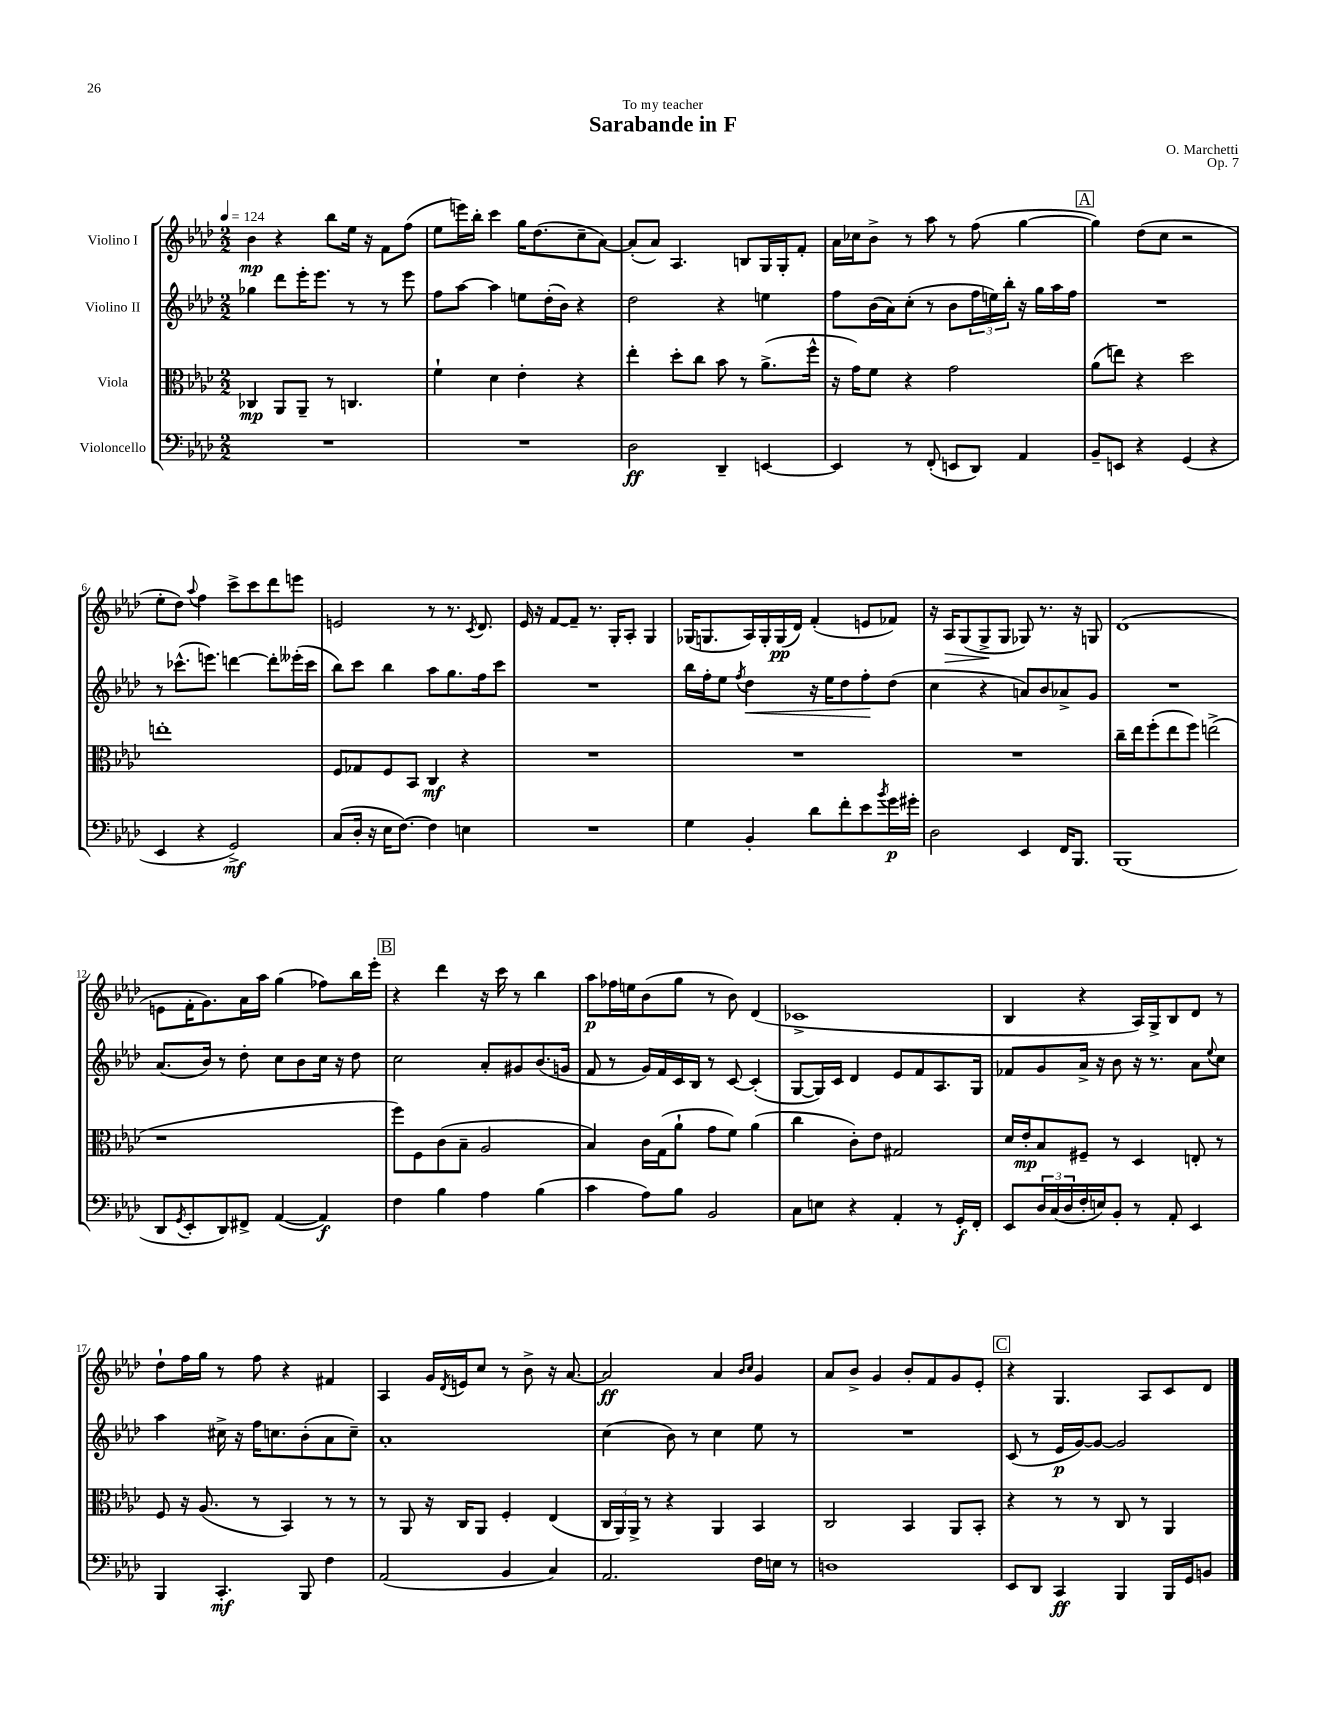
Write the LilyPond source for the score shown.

\header { title = "Sarabande in F" composer = "O. Marchetti" dedication = "To my teacher" opus = "Op. 7" }
<<
\new StaffGroup <<
\new Staff = "s0" \with { instrumentName = "Violino I" } {
    \clef treble \key aes \major \numericTimeSignature \time 2/2 \tempo 4 = 124
    bes'4\mp r4 bes''8 ees''16 r16 f'8 f''8( |
    ees''8 e'''16) bes''16-. c'''4 g''16 des''8.( c''8-- aes'8~) |
    aes'8-.( aes'8) aes4. b8 g16 g16-. f'8-. |
    aes'16 ces''16 bes'8-> r8 aes''8 r8 f''8( g''4~ |
    \mark \markup { \box "A" } g''4) des''8( c''8 r2 |
    ees''8-. des''8) \appoggiatura { aes''8 } f''4 c'''8-> c'''8 des'''8 e'''8 |
    e'2 r8 r8. \acciaccatura { c'8 } des'8. |
    ees'16 r16 f'8~ f'8-- r8. g16-. aes8-. g4 |
    ges16( g8. aes16) g16-. g16\pp( des'16) f'4-.( e'8 fes'8) |
    r16 aes16\> g8( g8->\! g8 ges8) r8. r16 g8 |
    des'1( |
    e'8 f'16-. g'8.) aes'16 aes''16 g''4( fes''8) bes''16 ees'''16-. |
    \mark \markup { \box "B" } r4 des'''4 r16 c'''16 r8 bes''4 |
    aes''8\p fes''16 e''16 bes'8( g''8 r8 bes'8) des'4( |
    ces'1-> |
    bes4 r4 aes16) g16-> bes8 des'8 r8 |
    des''8-! f''16 g''16 r8 f''8 r4 fis'4 |
    aes4 g'16 \acciaccatura { des'8 } e'16 c''8 r8 bes'8-> r16 aes'8.~ |
    aes'2\ff aes'4 \grace { bes'16 c''16 } g'4 |
    aes'8 bes'8-> g'4 bes'8-. f'8 g'8 ees'8-. |
    \mark \markup { \box "C" } r4 g4. aes8 c'8 des'8 \bar "|." |
}
\new Staff = "s1" \with { instrumentName = "Violino II" } {
    \clef treble \key aes \major \numericTimeSignature \time 2/2
    ges''4 des'''8 ees'''16-. ees'''8. r8 r8 ees'''8 |
    f''8 aes''8~ aes''4 e''8 des''16-.( bes'16) r4 |
    des''2 r4 e''4 |
    f''8 bes'16( aes'16) c''8-.( r8 bes'8 \tuplet 3/2 { f''16 e''16) bes''16-. } r16 g''16 aes''16 f''16 |
    \mark \markup { \box "A" } R1 |
    r8 ces'''8.-^( e'''8.) d'''4~ d'''8-. eeses'''16-.( ces'''16 |
    bes''8) c'''8 bes''4 aes''8 g''8. f''16 c'''8 |
    R1 |
    bes''16 f''16-. ees''8 \acciaccatura { f''8 } des''4\< r16 ees''16 des''8 f''8-.\! des''8( |
    c''4 r4 a'8) bes'8 aes'8-> g'8 |
    R1 |
    aes'8.( bes'16) r8 des''8-. c''8 bes'8 c''16 r16 des''8 |
    \mark \markup { \box "B" } c''2 aes'8-. gis'8 bes'8.( g'16 |
    f'8 r8 g'16) f'16 c'16 bes16 r8 c'8~ c'4-.( |
    g8~ g16) c'16 des'4 ees'8 f'8 aes8. g16 |
    fes'8 g'8 aes'16-> r16 bes'8 r16 r8. aes'8 \appoggiatura { ees''8 } c''8 |
    aes''4 cis''16-> r16 f''16 c''8. bes'8-.( aes'8 c''8--) |
    aes'1-. |
    c''4( bes'8) r8 c''4 ees''8 r8 |
    R1 |
    \mark \markup { \box "C" } c'8( r8 ees'16\p g'16~) g'8~ g'2 \bar "|." |
}
\new Staff = "s2" \with { instrumentName = "Viola" } {
    \clef alto \key aes \major \numericTimeSignature \time 2/2
    ces4\mp aes,8 aes,8-- r8 c4. |
    f'4-! des'4 ees'4-. r4 |
    ees''4-. des''8-. c''8 bes'8 r8 aes'8.->( f''16-^ |
    r16 g'16) f'8 r4 g'2 |
    \mark \markup { \box "A" } aes'8( e''8) r4 des''2 |
    e''1-. |
    f8 ges8 f8 bes,8 c4\mf r4 |
    R1 |
    R1 |
    R1 |
    c''16-- ees''16 f''8-.( ees''8 f''8) e''2->( |
    r1 |
    \mark \markup { \box "B" } f''8) f8 c'8( bes8-- aes2 |
    bes4) c'16 g16( aes'8-! g'8 f'8) aes'4( |
    c''4 c'8-.) ees'8 gis2 |
    des'16 ees'16-.\mp bes8 fis8-- r8 des4 e8-. r8 |
    f8 r16 aes8.( r8 bes,4) r8 r8 |
    r8 aes,8 r16 c16 aes,8 f4-. ees4( |
    \tuplet 3/2 { c16 aes,16) aes,16-> } r8 r4 aes,4 bes,4 |
    c2 bes,4 aes,8 bes,8-. |
    \mark \markup { \box "C" } r4 r8 r8 c8 r8 aes,4 \bar "|." |
}
\new Staff = "s3" \with { instrumentName = "Violoncello" } {
    \clef bass \key aes \major \numericTimeSignature \time 2/2
    R1 |
    R1 |
    des2\ff des,4-- e,4~ |
    e,4 r8 f,8-.( e,8 des,8) aes,4 |
    \mark \markup { \box "A" } bes,8-- e,8 r4 g,4( r4 |
    ees,4 r4 g,2->\mf) |
    c8( des16-. r16 ees16 f8.~) f4 e4 |
    R1 |
    g4 bes,4-. des'8 f'8-. ees'8 \acciaccatura { bes'8 } g'16\p gis'16-. |
    des2 ees,4 f,16 bes,,8. |
    bes,,1( |
    des,8 \acciaccatura { g,8 } ees,8-. des,8) fis,8-> aes,4~( aes,4\f) |
    \mark \markup { \box "B" } f4 bes4 aes4 bes4( |
    c'4 aes8) bes8 bes,2 |
    c8 e8 r4 aes,4-. r8 g,16-.\f f,16-. |
    ees,8 \tuplet 3/2 { des16 c16( des16 } f16-. e16) bes,8-. r8 aes,8-. ees,4 |
    bes,,4 c,4.-.\mf bes,,8 f4 |
    aes,2( bes,4 c4) |
    aes,2. f16 e16 r8 |
    d1 |
    \mark \markup { \box "C" } ees,8 des,8 c,4\ff bes,,4 bes,,16 g,16 b,8 \bar "|." |
}
>>
>>
